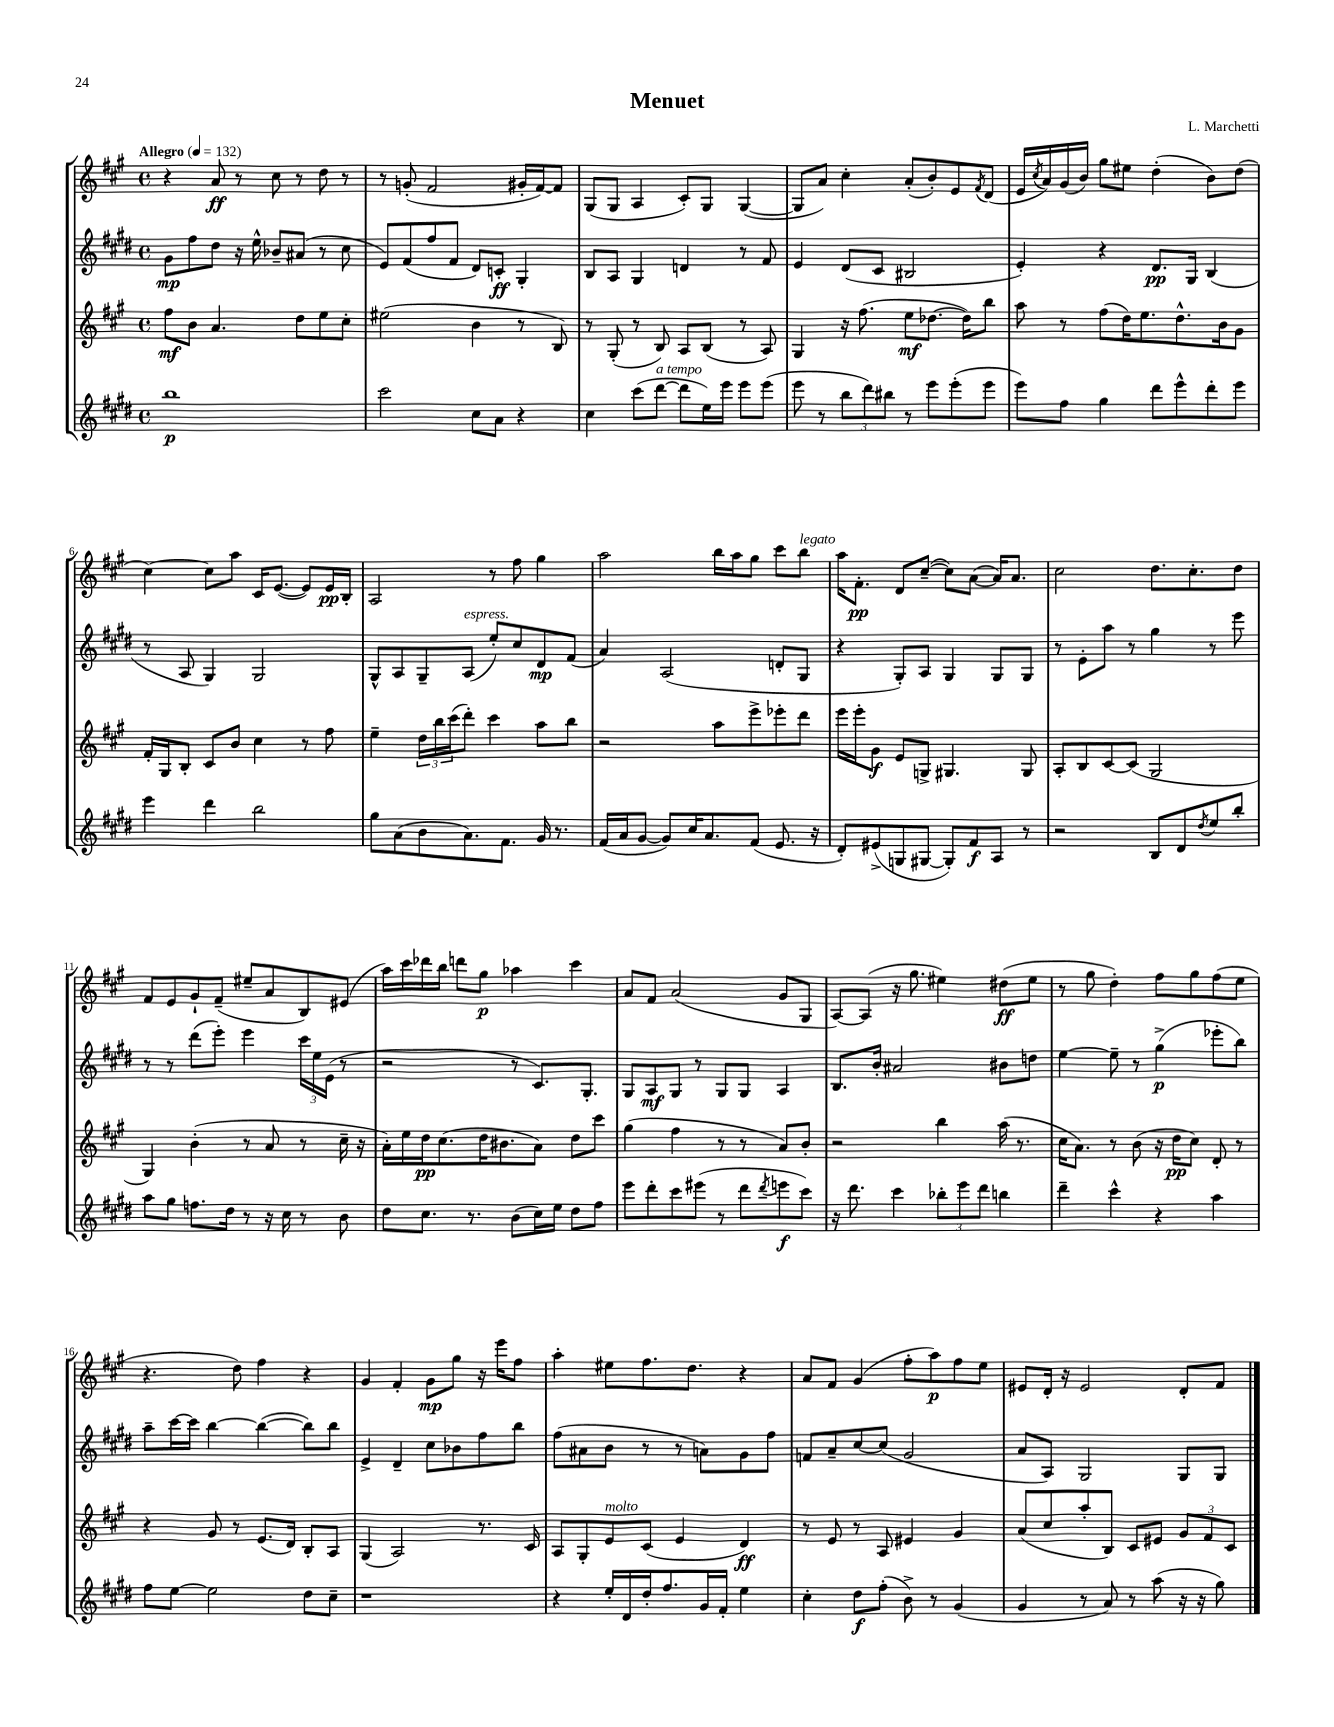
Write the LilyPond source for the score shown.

\header { title = "Menuet" composer = "L. Marchetti" }
<<
\new StaffGroup <<
\new Staff = "s0" {
    \clef treble \key a \major \defaultTimeSignature \time 4/4 \tempo "Allegro" 4 = 132
    r4 a'8\ff r8 cis''8 r8 d''8 r8 |
    r8 g'8-.( fis'2 gis'16-. fis'16~) fis'8 |
    gis8( gis8 a4 cis'8-.) gis8 gis4~( |
    gis8 a'8) cis''4-. a'8-.( b'8-.) e'8 \acciaccatura { fis'8 } d'8( |
    e'16 \acciaccatura { cis''8 } a'16) gis'16( b'16) gis''8 eis''8 d''4-.( b'8) d''8( |
    cis''4~) cis''8 a''8 cis'16 e'8.~( e'8) e'16\pp b16-. |
    a2 r8 fis''8 gis''4 |
    a''2 b''16 a''16 gis''8 cis'''8 b''8^\markup { \italic "legato" } |
    a''16 fis'8.-.\pp d'8 cis''8~--( cis''8) a'8~( a'16) a'8. |
    cis''2 d''8. cis''8.-. d''8 |
    fis'8 e'8 gis'8-! fis'8--( eis''8-- a'8 b8) eis'8( |
    a''16) cis'''16 des'''16 b''16 d'''8 gis''8\p aes''4 cis'''4 |
    a'8 fis'8 a'2( gis'8 gis8 |
    a8~) a8( r16 gis''8. eis''4) dis''8\ff( eis''8 |
    r8 gis''8 d''4-.) fis''8 gis''8 fis''8( e''8 |
    r4. d''8) fis''4 r4 |
    gis'4 fis'4-. gis'8\mp gis''8 r16 e'''16 fis''8 |
    a''4-. eis''8 fis''8. d''8. r4 |
    a'8 fis'8 gis'4( fis''8-. a''8\p) fis''8 e''8 |
    eis'8 d'16-. r16 eis'2 d'8-. fis'8 \bar "|." |
}
\new Staff = "s1" {
    \clef treble \key e \major \defaultTimeSignature \time 4/4
    gis'8\mp fis''8 dis''8 r16 e''16-^ bes'8-- ais'8( r8 cis''8 |
    e'8) fis'8( fis''8 fis'8 dis'8) c'8-.\ff gis4-. |
    b8 a8 gis4 d'4 r8 fis'8 |
    e'4 dis'8( cis'8 bis2 |
    e'4-.) r4 dis'8.\pp gis16 b4( |
    r8 a8 gis4) gis2 |
    gis8-^ a8 gis8-- a8^\markup { \italic "espress." }( e''8-.) cis''8 dis'8\mp fis'8( |
    a'4) a2( d'8-. gis8 |
    r4 gis8-.) a8 gis4 gis8 gis8 |
    r8 e'8-. a''8 r8 gis''4 r8 e'''8 |
    r8 r8 dis'''8( e'''8-.) e'''4 \tuplet 3/2 { cis'''16 e''16 e'16( } r8 |
    r2 r8 cis'8.) gis8.-. |
    gis8 a8\mf gis8 r8 gis8 gis8 a4 |
    b8. b'16-. ais'2 bis'8 d''8 |
    e''4~ e''8-- r8 gis''4->\p( ees'''8-. b''8) |
    a''8-- cis'''16~ cis'''16 b''4~ b''4~( b''8) b''8 |
    e'4-> dis'4-- cis''8 bes'8 fis''8 b''8 |
    fis''8( ais'8 b'8 r8 r8 a'8) gis'8 fis''8 |
    f'8 a'8-- cis''8~ cis''8( gis'2 |
    a'8 a8) gis2 gis8 gis8 \bar "|." |
}
\new Staff = "s2" {
    \clef treble \key a \major \defaultTimeSignature \time 4/4
    fis''8\mf b'8 a'4. d''8 e''8 cis''8-. |
    eis''2( b'4 r8 b8) |
    r8 gis8-.( r8 b8) a8 b8( r8 a8) |
    gis4 r16 fis''8.( e''8\mf des''8.~ des''16) b''8 |
    a''8 r8 fis''8( d''16) e''8. d''8.-^ b'16 gis'8 |
    fis'16-. gis16 b8-. cis'8 b'8 cis''4 r8 fis''8 |
    e''4-- \tuplet 3/2 { d''16 b''16 cis'''16( } d'''8-.) cis'''4 a''8 b''8 |
    r2 a''8 e'''8-> ees'''8-. d'''8 |
    e'''16 e'''16-. gis'8\f e'8 g8-> gis4. gis8 |
    a8-. b8 cis'8~ cis'8( gis2 |
    gis4) b'4-.( r8 a'8 r8 cis''16-- r16 |
    a'16-.) e''16 d''16\pp cis''8.( d''16 bis'8. a'8) d''8 cis'''8 |
    gis''4( fis''4 r8 r8 a'8) b'8-. |
    r2 b''4 a''16( r8. |
    cis''16 a'8.) r8 b'8( r16 d''16\pp cis''8) d'8-. r8 |
    r4 gis'8 r8 e'8.( d'16) b8-. a8 |
    gis4( a2) r8. cis'16 |
    a8 gis8-. e'8^\markup { \italic "molto" } cis'8( e'4 d'4\ff) |
    r8 e'8 r8 a8 eis'4 gis'4 |
    a'8( cis''8 a''8-. b8) cis'8 eis'8 \tuplet 3/2 { gis'8 fis'8 cis'8 } \bar "|." |
}
\new Staff = "s3" {
    \clef treble \key e \major \defaultTimeSignature \time 4/4
    b''1\p |
    cis'''2 cis''8 a'8 r4 |
    cis''4 cis'''8( dis'''8~^\markup { \italic "a tempo" } dis'''8 e''16) e'''16 e'''8 e'''8( |
    e'''8 r8 \tuplet 3/2 { b''8 dis'''8) bis''8 } r8 e'''8 e'''8-.( e'''8 |
    e'''8) fis''8 gis''4 dis'''8 e'''8-^ dis'''8-. e'''8 |
    e'''4 dis'''4 b''2 |
    gis''8 a'8( b'8 a'8.) fis'8. gis'16 r8. |
    fis'16( a'16 gis'8~ gis'8) cis''16 a'8. fis'8( e'8. r16 |
    dis'8-.) eis'8->( g8 gis8~ gis8-.) fis'8\f a8 r8 |
    r2 b8 dis'8 \acciaccatura { dis''8 } e''8 b''8-. |
    a''8 gis''8 f''8. dis''16 r8 r16 cis''16 r8 b'8 |
    dis''8 cis''8. r8. b'8( cis''16) e''16 dis''8 fis''8 |
    e'''8 dis'''8-. cis'''8 eis'''8( r8 dis'''8 \acciaccatura { dis'''8 } e'''8\f cis'''8) |
    r16 dis'''8. cis'''4 \tuplet 3/2 { bes''8-. e'''8 dis'''8 } b''4 |
    dis'''4-- cis'''4-^ r4 a''4 |
    fis''8 e''8~ e''2 dis''8 cis''8-- |
    r1 |
    r4 e''16-. dis'16 dis''16-. fis''8. gis'16 fis'16-. e''4 |
    cis''4-. dis''8\f fis''8-.( b'8->) r8 gis'4( |
    gis'4 r8 a'8) r8 a''8( r16 r16 gis''8) \bar "|." |
}
>>
>>
